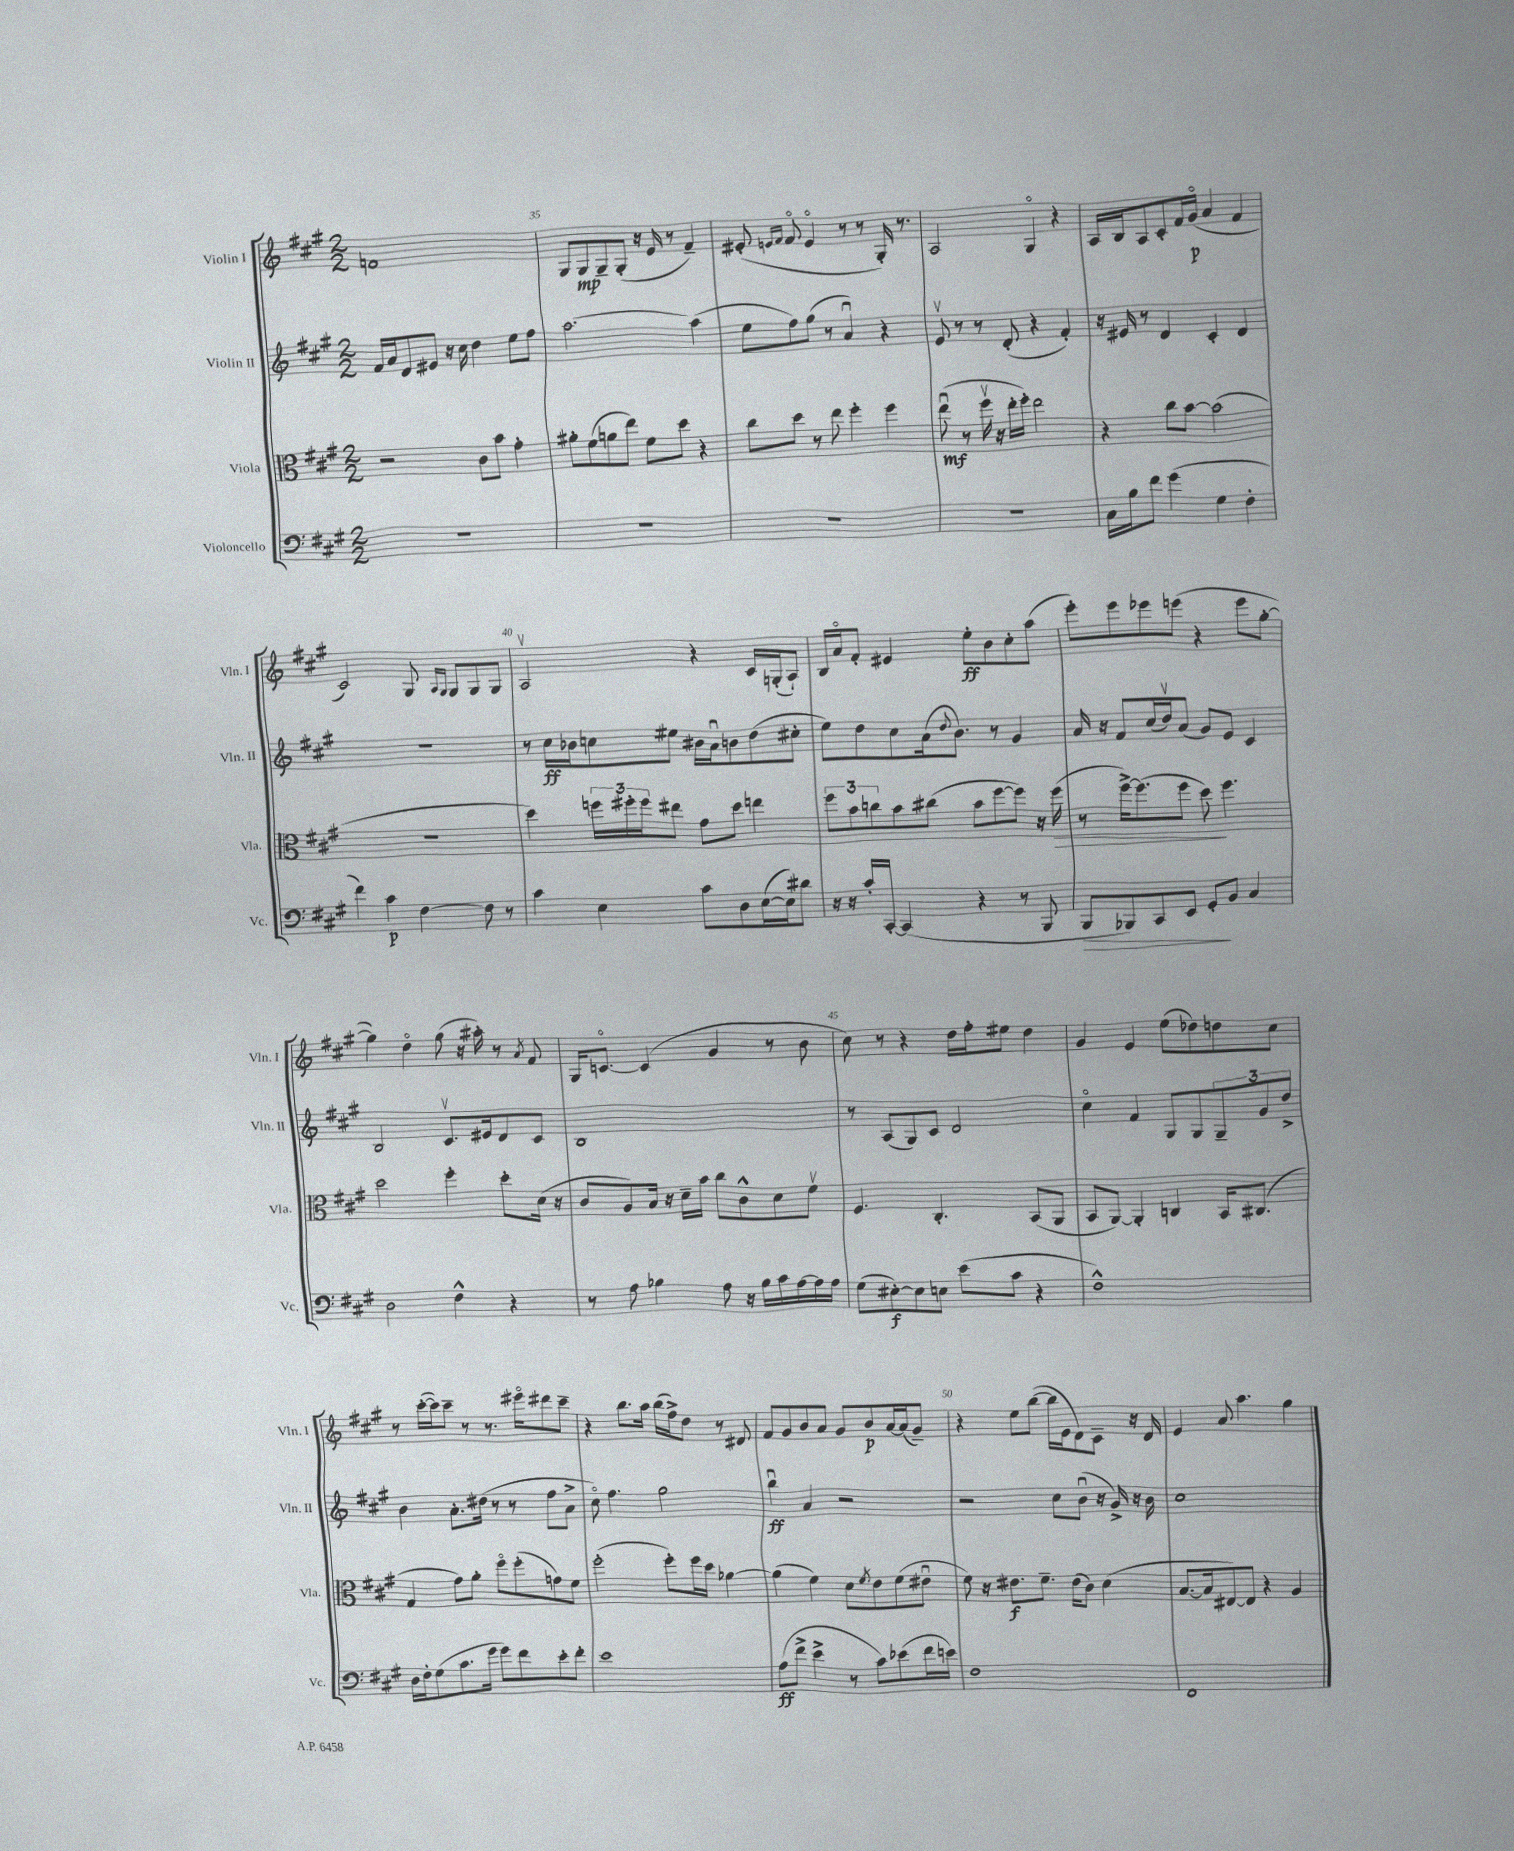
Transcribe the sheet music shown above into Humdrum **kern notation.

**kern	**dynam	**kern	**dynam	**kern	**dynam	**kern	**dynam
*part4	*part4	*part3	*part3	*part2	*part2	*part1	*part1
*staff4	*staff4	*staff3	*staff3	*staff2	*staff2	*staff1	*staff1
*I"Violoncello	*	*I"Viola	*	*I"Violin II	*	*I"Violin I	*
*I'Vc.	*	*I'Vla.	*	*I'Vln. II	*	*I'Vln. I	*
*clefF4	*	*clefC3	*	*clefG2	*	*clefG2	*
*k[f#c#g#]	*	*k[f#c#g#]	*	*k[f#c#g#]	*	*k[f#c#g#]	*
*M2/2	*	*M2/2	*	*M2/2	*	*M2/2	*
=34	=34	=34	=34	=34	=34	=34	=34
1r	.	2r	.	16f#/LL	.	1fn	.
.	.	.	.	16a/J	.	.	.
.	.	.	.	8d/	.	.	.
.	.	.	.	8e#X/J	.	.	.
.	.	.	.	16r	.	.	.
.	.	.	.	16cc#\	.	.	.
.	.	8c#\L	.	4dd\	.	.	.
.	.	8b\J	.	.	.	.	.
.	.	4g#'\	.	8ee\L	.	.	.
.	.	.	.	8ff#\J	.	.	.
=35	=35	=35	=35	=35	=35	=35	=35
1r	.	8a#X'\L	.	[2.aa\	.	8G#/L	.
.	.	(8f#\	.	.	.	8G#/	mp
.	.	8an\	.	.	.	8G#~/	.
.	.	8ee\J)	.	.	.	(8G#'/J	.
.	.	8f#\L	.	.	.	16r	.
.	.	.	.	.	.	16e/	.
.	.	8dd\J	.	.	.	8r	.
.	.	4r	.	(4aa\]	.	4f#~/)	.
=36	=36	=36	=36	=36	=36	=36	=36
1r	.	8cc#\L	.	8ee\L	.	(8e#X'/	.
.	.	.	.	.	.	16qqen/LL	.
.	.	.	.	.	.	16qqf#/JJ	.
.	.	8dd\J	.	8ff#\)	.	8f#/	.
.	.	8r	.	(8gg#\J	.	4e/	.
.	.	8ee\	.	8r	.	.	.
.	.	4ff#'\	.	4au/)	.	8r	.
.	.	.	.	.	.	8r	.
.	.	4ff#\	.	4r	.	16G#'/)	.
.	.	.	.	.	.	8.r	.
=37	=37	=37	=37	=37	=37	=37	=37
1r	.	(8eeu\	mf	8ev/	.	2A/	.
.	.	8r	.	8r	.	.	.
.	.	16ff#v\	.	8r	.	.	.
.	.	16r	.	.	.	.	.
.	.	16ee'\LL	.	(8d'/	.	.	.
.	.	16ff#'\JJ)	.	.	.	.	.
.	.	2ee\	.	4r	.	4G#/	.
.	.	.	.	4f#'/)	.	4r	.
=38	=38	=38	=38	=38	=38	=38	=38
16C#\LL	.	4r	.	16r	.	16A/LL	.
16B\J	.	.	.	16e#X/	.	16B/J	.
8f#\J	.	.	.	8r	.	8A/	.
(4g#\	.	8cc#\L	.	4d/	.	8c#'/	.
.	.	[8b\J	.	.	.	16f#/L	.
.	.	.	.	.	.	(16g#/JJ	p
4G#\	.	(2b\]	.	4c#'/	.	4a/	.
4F#'\	.	.	.	4d/	.	4f#/	.
!!LO:LB:g=z
=39	=39	=39	=39	=39	=39	=39	=39
4f#\)	.	1r	.	1r	.	2c#/)	.
4c#\	p	.	.	.	.	.	.
[4F#\	.	.	.	.	.	8G#/	.
.	.	.	.	.	.	16qqA/LL	.
.	.	.	.	.	.	16qqG#/JJ	.
.	.	.	.	.	.	8G#/L	.
8F#\]	.	.	.	.	.	8G#/	.
8r	.	.	.	.	.	8G#/J	.
=40	=40	=40	=40	=40	=40	=40	=40
4c#\	.	4dd\)	.	8r	.	2Av/	.
.	.	.	.	16cc#\LL	ff	.	.
.	.	.	.	16b-X\J	.	.	.
4E\	.	24ffn\LL	.	8ccn\	.	.	.
.	.	24ff#X'\	.	.	.	.	.
.	.	24ff#\J	.	.	.	.	.
.	.	8ee#X\J	.	8ee#X\J	.	.	.
8c#\L	.	8g#\L	.	16b#X\LL	.	4r	.
.	.	.	.	16au\J	.	.	.
8D\	.	8dd\J	.	8bn\	.	.	.
([16E\L	.	4een\	.	(8dd\	.	16c#/LL	.
16E\J])	.	.	.	.	.	(16Gn'/J	.
8d#X\J	.	.	.	8cc#X'\J	.	8A`/J)	.
=41	=41	=41	=41	=41	=41	=41	=41
16r	.	12ff#\L	.	8ee\L)	.	16B/LL	.
16r	.	.	.	.	.	16a/J	.
.	.	12b\	.	.	.	.	.
16c#'/LL	.	.	.	8dd\	.	8f#'/J	.
.	.	12ccn\	.	.	.	.	.
[16CC#'/JJ	.	.	.	.	.	.	.
(4CC#/]	.	8b\	.	8cc#\	.	4e#X/	.
.	.	(8cc#X\J	.	(16a\k	.	.	.
.	.	.	.	8qqdd/	.	.	.
.	.	.	.	8.b\J)	.	.	.
4r	.	8b\L	.	.	.	8ee'\L	ff
.	.	[8ff#\	.	8r	.	8b\	.
8r	.	8ff#\J])	.	4g#/	.	8cc#'\	.
8BBB/	.	16r	.	.	.	(8aa\J	.
!	!	!	!LO:HP:b	!	!	!	!
.	.	(16ff#\	>	.	.	.	.
=42	=42	=42	=42	=42	=42	=42	=42
!	!LO:HP:b	!	!	!	!	!	!
8BBB/L	>	8r	.	16a/	.	8eee'\L)	.
.	.	.	.	16r	.	.	.
8BBB-X/)	.	[16ff#^\KL)	.	8f#/L	.	8eee\	.
.	.	(8.ff#\]	.	.	.	.	.
8CC#/	.	.	.	(16cc#/L	.	8eee-X\	.
.	.	.	.	16ddv/J)	.	.	.
8EE/J	.	8ff#\J	.	(8a/J	.	(8eeen\J	.
8GG#'/L	.	8dd\)	.	8g#/L)	.	4r	.
8BB/J	]	4.ff#\	]	8e/J	.	.	.
4C#/	.	.	.	4c#/	.	8eee\L	.
.	.	.	.	.	.	[8gg#'\J	.
!!LO:LB:g=z
=43	=43	=43	=43	=43	=43	=43	=43
2D\	.	2dd\	.	2B/	.	4gg#\])	.
.	.	.	.	.	.	4dd\	.
4F#^^\	.	4ff#'\	.	8.c#v/L	.	(8gg#\	.
.	.	.	.	.	.	16r	.
.	.	.	.	16e#X/k	.	16aa#X'\)	.
4r	.	8dd'\L	.	8d/	.	8r	.
.	.	.	.	.	.	8qa/	.
.	.	(16d\Jk	.	8c#/J	.	8f#/	.
.	.	16r	.	.	.	.	.
=44	=44	=44	=44	=44	=44	=44	=44
8r	.	8c#/L	.	1B	.	16G#/KL	.
.	.	.	.	.	.	[8.cn/J	.
8A\	.	8A/)	.	.	.	.	.
4B-X\	.	16B/Jk	.	.	.	(4c/]	.
.	.	16r	.	.	.	.	.
.	.	16d~\LL	.	.	.	.	.
.	.	16b\JJ	.	.	.	.	.
8A\	.	8cc#\L	.	.	.	4g#/	.
16r	.	8c#^^\	.	.	.	.	.
16B-\LL	.	.	.	.	.	.	.
16c#\	.	8d\	.	.	.	8r	.
[16A\	.	.	.	.	.	.	.
16A\]	.	8f#v\J	.	.	.	8b\	.
16A\JJ	.	.	.	.	.	.	.
=45	=45	=45	=45	=45	=45	=45	=45
(8G#\L	.	4.F#/	.	8r	.	8cc#\)	.
[8E#X'\)	f	.	.	(8A/L	.	8r	.
8E#\]	.	.	.	8G#/)	.	4r	.
8En\J	.	4.C#'/	.	8c#/J	.	.	.
(8e\L	.	.	.	2d/	.	16dd\LL	.
.	.	.	.	.	.	16ff#'\J	.
8c#\J	.	.	.	.	.	8ee#X\J	.
4r	.	(8BB/L	.	.	.	4dd\	.
.	.	8AA/J	.	.	.	.	.
=46	=46	=46	=46	=46	=46	=46	=46
1F#^^)	.	8BB/L	.	4cc#\	.	4g#/	.
.	.	[8AA/J)	.	.	.	.	.
.	.	4AA'/]	.	4f#/	.	4e/	.
.	.	4Cn/	.	8G#/L	.	(8ee\L	.
.	.	.	.	8G#/	.	8dd-X\)	.
.	.	16BB/KL	.	12G#~/	.	8ddn\	.
.	.	(8.C#X/J	.	.	.	.	.
.	.	.	.	12g#/	.	.	.
.	.	.	.	.	.	8cc#\J	.
.	.	.	.	12dd^/J	.	.	.
!!LO:LB:g=z
=47	=47	=47	=47	=47	=47	=47	=47
16D\LL	.	4G#/	.	4b\	.	8r	.
16F#'\J	.	.	.	.	.	.	.
(8G#\	.	.	.	.	.	([16ccc#'\LL	.
.	.	.	.	.	.	16ccc#\J])	.
8.c#\	.	8g#\L)	.	8.a'\L	.	8ccc#~\J	.
.	.	8a'\J	.	.	.	8r	.
16g#\Jk	.	.	.	(16dd#X\Jk	.	.	.
8g#\L)	.	8ff#\L	.	8r	.	8.r	.
8f#\	.	(8ff#'\	.	8r	.	.	.
.	.	.	.	.	.	16eee#X\KL	.
8e'\	.	8gn\)	.	8ff#\L	.	8ddd#X\	.
8f#'\J	.	8f#\J	.	8a^\J	.	8ccc#~\J	.
=48	=48	=48	=48	=48	=48	=48	=48
1e	.	(2ff#'\	.	8cc#\)	.	4r	.
.	.	.	.	4.ff#\	.	.	.
.	.	.	.	.	.	8.bb\L	.
.	.	.	.	.	.	16aa\Jk	.
.	.	8ff#'\L)	.	2gg#\	.	(16bb\LL	.
.	.	.	.	.	.	16ff#^\J)	.
.	.	16ff#\L	.	.	.	8dd\J	.
.	.	16dd\JJ	.	.	.	.	.
.	.	[4a-X\	.	.	.	8r	.
.	.	.	.	.	.	8d#X/	.
=49	=49	=49	=49	=49	=49	=49	=49
(8A\L	ff	(4a-\]	.	4bbu\	ff	8f#/L	.
8f#^\J	.	.	.	.	.	8g#/	.
4e^\	.	4f#\)	.	4a/	.	8b/	.
.	.	.	.	.	.	8a/J	.
8r	.	8d\L	.	2r	.	8g#/L	.
.	.	8qf#/	.	.	.	.	.
8c#\L)	.	8e\	.	.	.	8b/	p
(8e-X\	.	(8f#\	.	.	.	[16a/L	.
.	.	.	.	.	.	(16a/J]	.
16f#\L	.	8e#Xu\J	.	.	.	8g#~/J)	.
16en\JJ)	.	.	.	.	.	.	.
=50	=50	=50	=50	=50	=50	=50	=50
1F#	.	8f#\)	.	2r	.	4r	.
.	.	16r	.	.	.	.	.
.	.	8.e#X\L	f	.	.	.	.
.	.	.	.	.	.	8ee\L	.
.	.	8.f#~\J	.	.	.	([8bb\J	.
.	.	.	.	8cc#\L	.	16bb\LL]	.
.	.	(16e#\KL	.	.	.	16e\J	.
.	.	8c#\J)	.	(8bu\J	.	8d\)	.
.	.	(4d\	.	16r	.	8c#~\J	.
.	.	.	.	16g#^/)	.	.	.
.	.	.	.	16r	.	16r	.
.	.	.	.	16b\	.	16d/	.
=51	=51	=51	=51	=51	=51	=51	=51
1FF#	.	[8.B/L	.	1cc#	.	4e/	.
.	.	16B/k]	.	.	.	.	.
.	.	[8E#X/)	.	.	.	8a/	.
.	.	8E#/J]	.	.	.	4.aa\	.
.	.	4r	.	.	.	.	.
.	.	4A/	.	.	.	4gg#\	.
==	==	==	==	==	==	==	==
*-	*-	*-	*-	*-	*-	*-	*-
